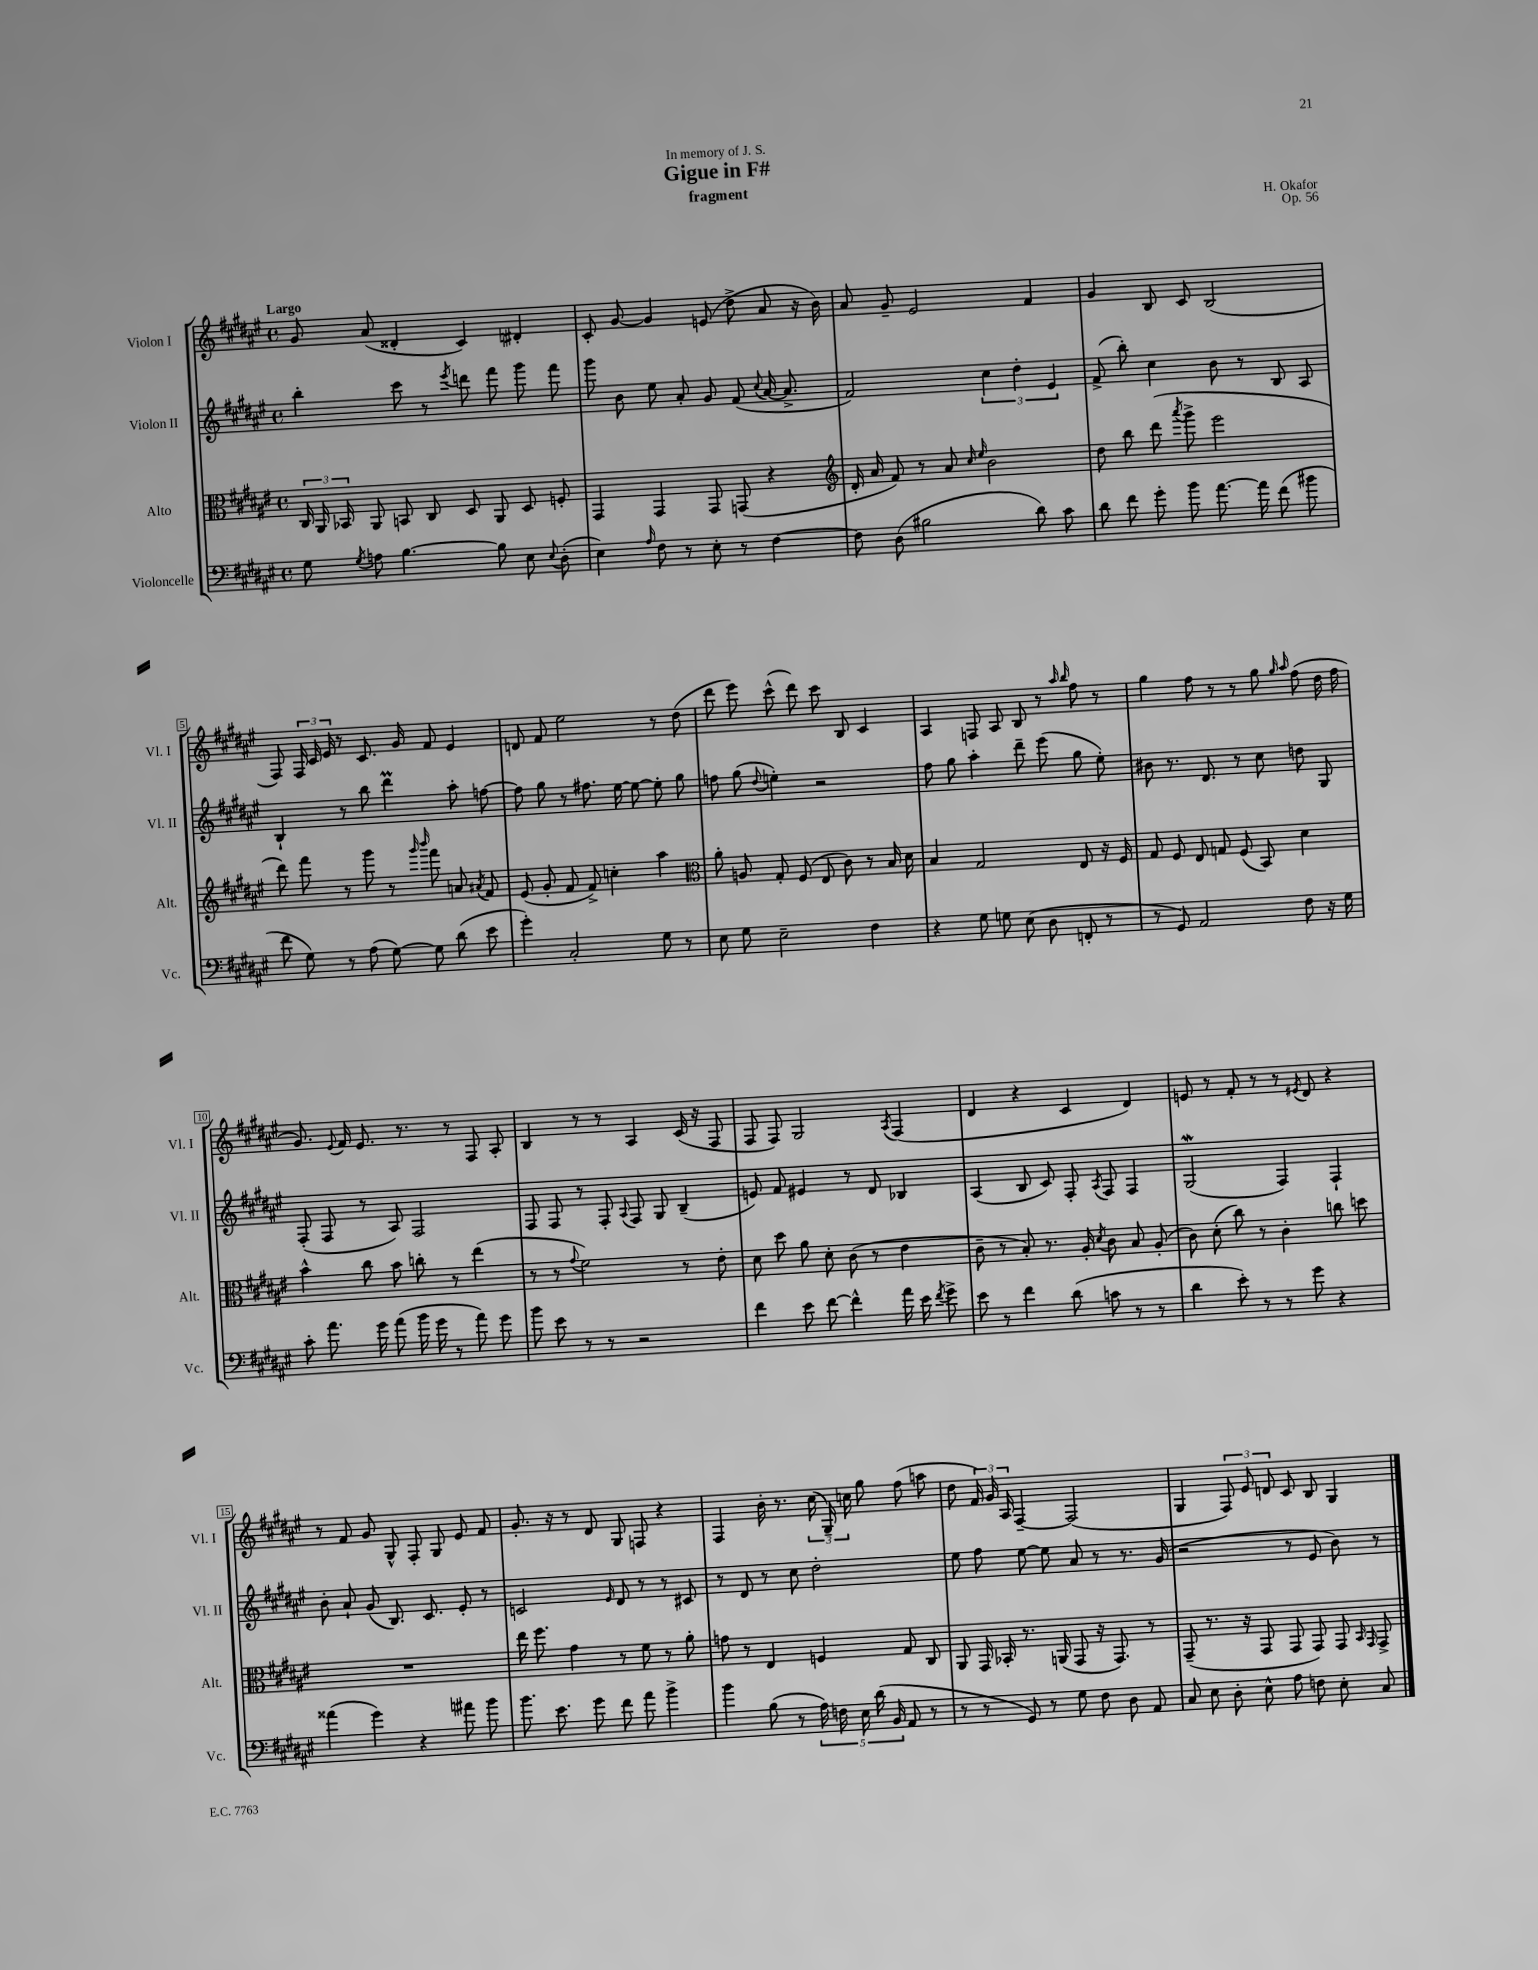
\header { title = "Gigue in F#" composer = "H. Okafor" subtitle = "fragment" dedication = "In memory of J. S." opus = "Op. 56" }
<<
\new StaffGroup <<
\new Staff = "s0" \with { instrumentName = "Violon I" shortInstrumentName = "Vl. I" } {
    \clef treble \key fis \major \defaultTimeSignature \time 4/4 \tempo "Largo"
    \autoBeamOff gis'8 ais'8( disis'4-. cis'4) dis'4-. |
    cis'8-. gis'8~ gis'4 e'8( dis''8-> ais'8 r16 b'16) |
    ais'8 gis'8-- eis'2 fis'4 |
    gis'4 b8 cis'8 b2( |
    fis8) \tuplet 3/2 { fis16 cis'16 eis'16 } r8 cis'8. gis'16 fis'8 eis'4 |
    d'8 fis'8 eis''2 r8 dis''8( |
    dis'''8 eis'''8) cis'''8-^( dis'''8) cis'''8 b8 cis'4 |
    ais4 f8 ais8 b8 r8 \grace { ais''16 b''16 } fis''8 r8 |
    gis''4 fis''8 r8 r8 gis''8 \grace { gis''16 ais''16 } fis''8( dis''16 fis''16 |
    gis'8.) \appoggiatura { eis'8 } fis'16 eis'8. r8. r8 fis8 ais8-. |
    b4 r8 r8 ais4 cis'16( r16 fis8 |
    fis8 fis8) gis2 \acciaccatura { ais8 } fis4( |
    dis'4 r4 cis'4 dis'4) |
    e'8 r8 fis'8-. r8 r8 \acciaccatura { eis'8 } dis'8 r4 |
    r8 fis'8 gis'8 gis8-^ fis8-. gis8 eis'8 fis'8 |
    gis'8.-. r16 r8 dis'8 gis8 f8 r4 |
    fis4 b'16-. r8. \tuplet 3/2 { cis''16( gis16--) c''16 } gis''8 fis''8( a''8 |
    dis''8 \tuplet 3/2 { fis'16) gis'16 ais16 } fis4~-- fis2( |
    gis4 \tuplet 3/2 { fis8) eis'8 d'8 } cis'8 b8 gis4 \bar "|." |
}
\new Staff = "s1" \with { instrumentName = "Violon II" shortInstrumentName = "Vl. II" } {
    \clef treble \key fis \major \defaultTimeSignature \time 4/4
    \autoBeamOff b''4-. cis'''8 r8 \acciaccatura { eis'''8 } d'''8 fis'''8 gis'''8 fis'''8 |
    gis'''8 b'8 eis''8 ais'8-. gis'8 fis'8( \appoggiatura { cis''8 } ais'16~ ais'8.-> |
    fis'2) \tuplet 3/2 { cis''4 dis''4-. eis'4 } |
    fis'8->( b''8-.) cis''4 b'8 r8 b8 ais8 |
    b4-! r8 b''8 dis'''4\prall ais''8-. f''8~ |
    f''8 gis''8 r8 fis''8. eis''16~ eis''8~ eis''8-. gis''8 |
    f''8 gis''8( \appoggiatura { dis''8 } e''4-.) r2 |
    fis''8 gis''8 ais''4-. dis'''8-- eis'''8( gis''8 eis''8-.) |
    bis'8 r8. dis'8. r8 cis''8 d''8 gis8 |
    fis8-.( fis8 r8 ais8) fis2 |
    fis8 fis8 r8 fis8-. \appoggiatura { ais8 } fis8 gis8 b4--( |
    e'8) fis'8 eis'4 r8 dis'8 bes4 |
    ais4( b8 cis'8) fis8-. \acciaccatura { ais8 } fis8 fis4 |
    gis2\mordent( fis4) fis4-! |
    b'8-. ais'8-! gis'8( b8.) cis'8. eis'8-. r8 |
    c'2 \grace { eis'16 } dis'8 r8 r8 cis'8 |
    r8 dis'8 r8 cis''8 dis''2-. |
    eis''8 fis''8 eis''8~ eis''8 ais'8 r8 r8. gis'16( |
    r2 r8 eis'8 b'8) r8 \bar "|." |
}
\new Staff = "s2" \with { instrumentName = "Alto" shortInstrumentName = "Alt." } {
    \clef alto \key fis \major \defaultTimeSignature \time 4/4
    \autoBeamOff \tuplet 3/2 { cis16 ais,16 bes,16 } ais,8 b,8 cis8 dis8 ais,8 dis8 f8-. |
    gis,4 gis,4 gis,8 g,8( r4 |
    \clef treble dis'16-. ais'16 fis'8) r8 ais'8 \grace { cis''16 eis''16 } b'2 |
    dis''8 b''8 dis'''8( \acciaccatura { ais'''8 } gis'''8-> eis'''2 |
    dis'''8) fis'''8 r8 gis'''8 r8 \grace { gis'''16 b'''16 } fis'''8 a'8 \acciaccatura { ais'8 } fis'8 |
    eis'8( gis'8-. fis'8 fis'8->) c''4-. ais''4 |
    \clef alto ais'8-. a8 gis8-. fis8( eis8 cis'8) r8 b16 dis'16 |
    b4 gis2 eis8 r16 fis16 |
    gis8 fis8 eis8 g8 fis8( b,8) dis'4 |
    b'4-^ cis''8 b'8 c''8-. r8 eis''4( |
    r8 r8 \appoggiatura { gis'8 } fis'2) r8 eis'8-. |
    dis'8 dis''8 ais'8 dis'8-. cis'8( r8 eis'4 |
    cis'8-- r8 b8-.) r8. ais16-. \acciaccatura { dis'8 } cis'8 b8 ais8-.( |
    cis'8) dis'8-.( cis''8) r8 cis'4-. c''8 d''8 |
    R1 |
    eis''16 fis''8. gis'4 r8 fis'8 r8 ais'8-. |
    g'8 r8 eis4 f4 gis8 cis8 |
    ais,8 gis,16 bes,16-. r8. a,16( gis,8 r16 gis,8.) r8 |
    gis,8--( r8. r16 gis,8 gis,8 gis,8) gis,8 \grace { b,16 gis,16 } gis,8-> \bar "|." |
}
\new Staff = "s3" \with { instrumentName = "Violoncelle" shortInstrumentName = "Vc." } {
    \clef bass \key fis \major \defaultTimeSignature \time 4/4
    \autoBeamOff gis8 \acciaccatura { gis8 } a8 b4.~ b8 eis8 \appoggiatura { eis8 } dis8-.( |
    eis4) \grace { ais16 } fis8 r8 eis8-. r8 fis4~ |
    fis8 dis8( bis2 dis'8) cis'8 |
    dis'8 fis'8 gis'8-. b'8 ais'8.~ ais'16 fis'8( bis'8 |
    fis'8 gis8) r8 ais8( gis8~) gis8 dis'8( eis'8 |
    gis'4-.) cis2-. gis8 r8 |
    eis8 gis8 eis2-- fis4 |
    r4 gis8 g8 eis8( dis8 f,8-. r8 |
    r8 gis,8) ais,2 fis8 r16 gis16 |
    cis'8-. ais'8. gis'16 ais'8( b'16 gis'16 r8 ais'8) gis'8 |
    b'8 eis'8 r8 r8 r2 |
    fis'4 eis'8 fis'8~ fis'4-^ ais'16 eis'16 \acciaccatura { fis'8 } gis'8-> |
    eis'8 r8 fis'4 dis'8( c'8 r8 r8 |
    dis'4 eis'8-.) r8 r8 gis'8 r4 |
    aisis'4( gis'4) r4 ais'8 b'8 |
    b'8. eis'8. gis'8 fis'8 ais'8 b'4-> |
    b'4 b8( r8 \tuplet 5/4 { ais16) f16 eis16 dis'16( b,16 } ais,8 r8 |
    r8 r8 gis,8) r8 gis8 fis8 dis8 ais,8 |
    cis8 eis8 dis8-. eis8-^ ais8 f8 eis8-. cis8 \bar "|." |
}
>>
>>
\layout { \context { \Score \override BarNumber.stencil = #(make-stencil-boxer 0.1 0.3 ly:text-interface::print) } }
